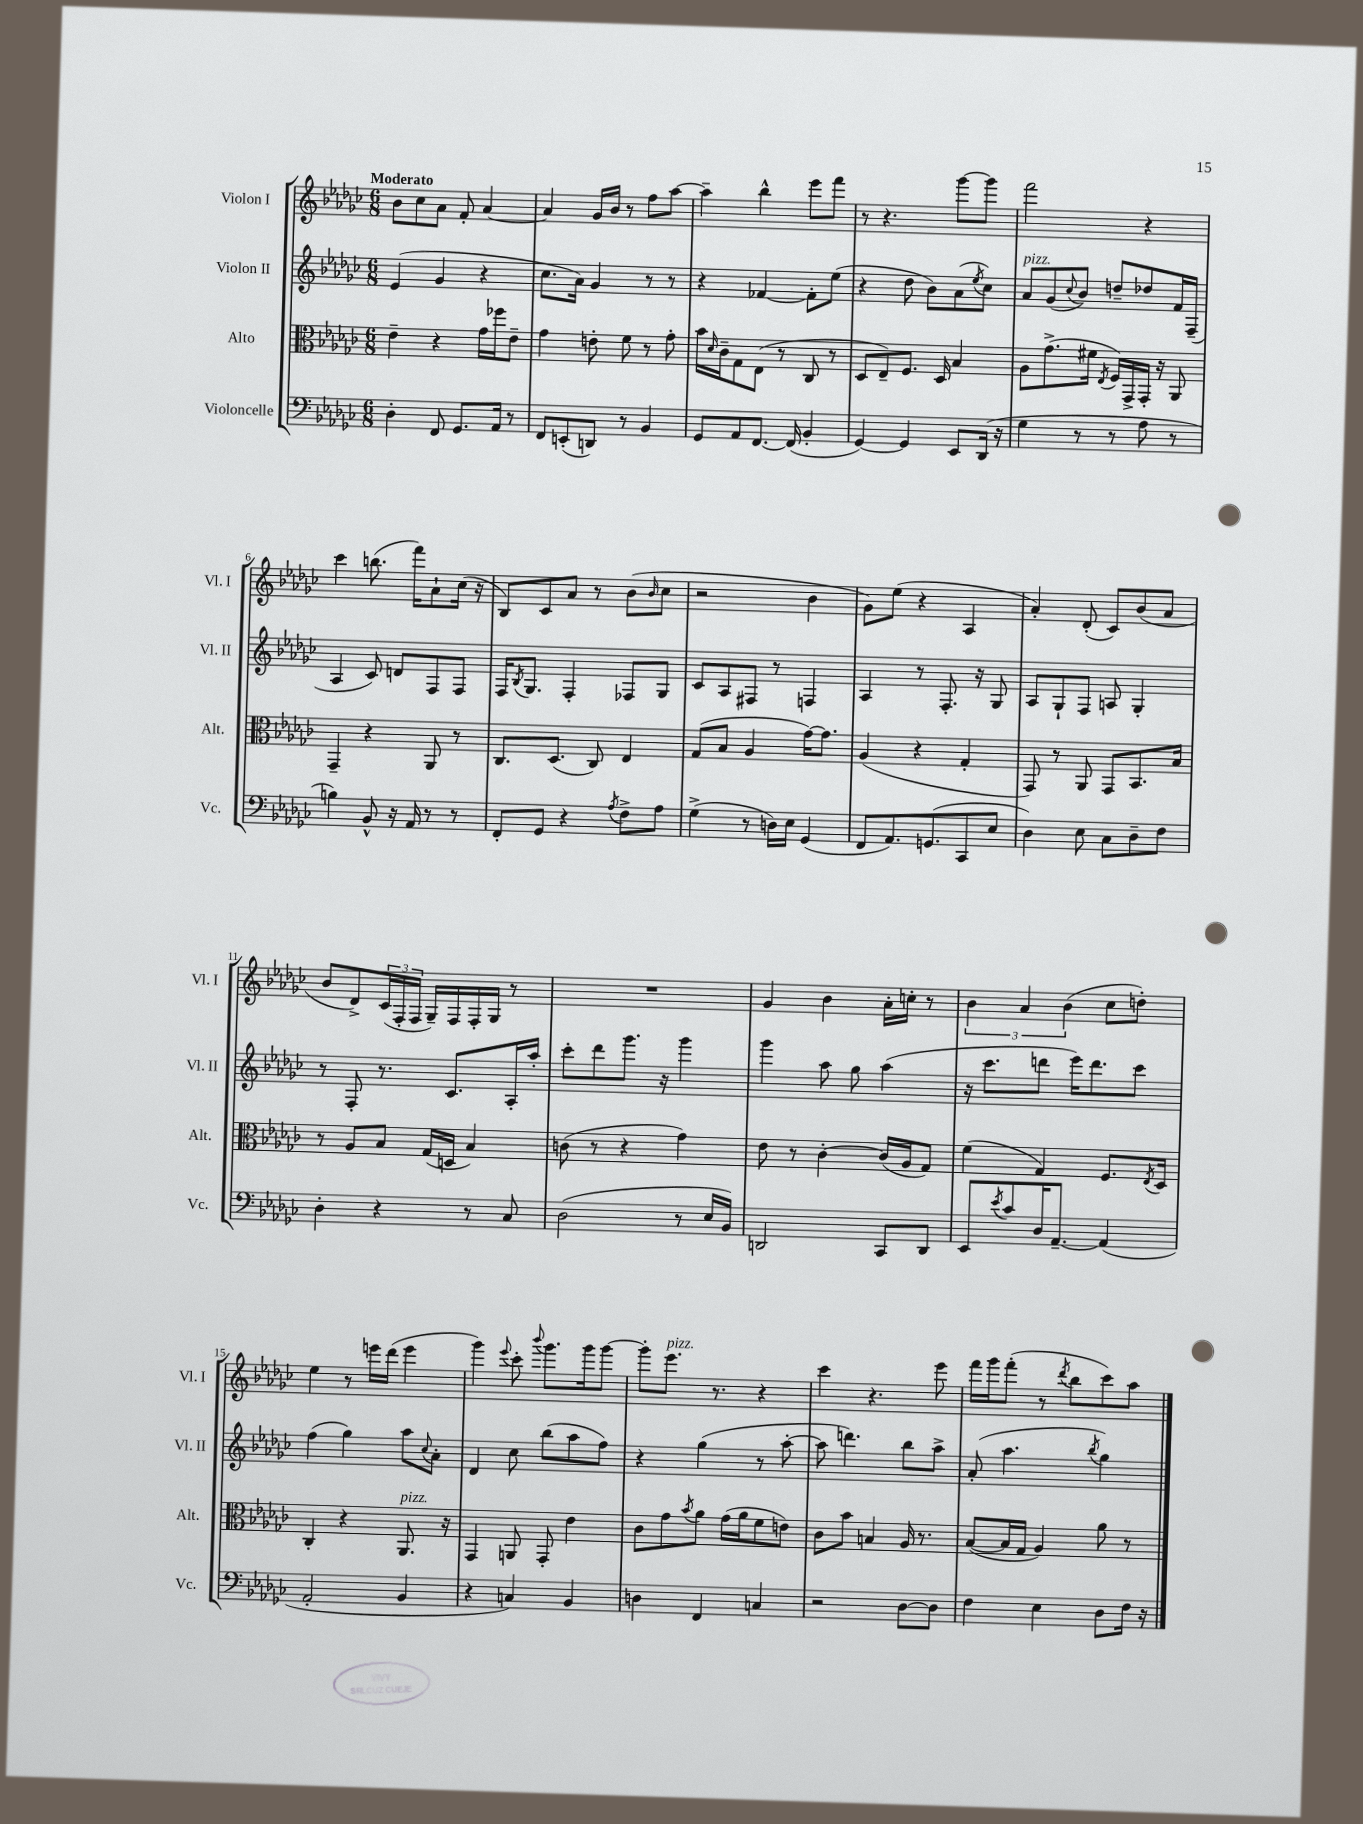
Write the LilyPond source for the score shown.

<<
\new StaffGroup <<
\new Staff = "s0" \with { instrumentName = "Violon I" shortInstrumentName = "Vl. I" } {
    \clef treble \key ges \major \numericTimeSignature \time 6/8 \tempo "Moderato"
    bes'8 ces''8 aes'8 f'8-. aes'4~ |
    aes'4 ges'16 bes'16 r8 f''8 aes''8~ |
    aes''4-- bes''4-^ ees'''8 f'''8 |
    r8 r4. ges'''8~ ges'''8 |
    f'''2 r4 |
    ces'''4 b''8.( f'''16) aes'8-! ces''16( r16 |
    bes8) ces'8 aes'8 r8 bes'8( \grace { bes'16 } ces''8 |
    r2 bes'4 |
    ges'8) ees''8( r4 aes4 |
    aes'4-.) des'8-.( ces'8) bes'8( aes'8 |
    bes'8 des'8->) \tuplet 3/2 { ces'16( f16-. f16 } ges16--) f16 f16-. ges16 r8 |
    R2. |
    ges'4 bes'4 aes'16-. c''16-. r8 |
    \tuplet 3/2 { bes'4 aes'4 bes'4( } ces''8 d''8-.) |
    ees''4 r8 e'''16 des'''16( e'''4 |
    ges'''4) \appoggiatura { ees'''8 } ces'''8-. \appoggiatura { bes'''8 } ges'''8. ges'''16 ges'''8~ |
    ges'''8-. ees'''8.^\markup { \italic "pizz." } r8. r4 |
    ces'''4 r4. ees'''8 |
    f'''16 ges'''16 f'''8-.( r8 \acciaccatura { des'''8 } bes''8 ces'''8) aes''8 \bar "|." |
}
\new Staff = "s1" \with { instrumentName = "Violon II" shortInstrumentName = "Vl. II" } {
    \clef treble \key ges \major \numericTimeSignature \time 6/8
    ees'4( ges'4 r4 |
    ces''8. aes'16) ges'4 r8 r8 |
    r4 fes'4~ fes'8-. ees''8( |
    r4 des''8 bes'8) aes'8( \acciaccatura { ees''8 } ces''8) |
    aes'8^\markup { \italic "pizz." } ges'8( \appoggiatura { ces''8 } bes'8) d''8-- des''8 f'16 f16--( |
    aes4 ces'8) d'8 f8 f8 |
    f16 \acciaccatura { bes8 } ges8. f4-. fes8 ges8 |
    ces'8 aes8 fis8 r8 f4 |
    aes4 r8 f8.-. r16 ges8 |
    aes8 ges8-! f8 a8 ges4-. |
    r8 f8-. r8. ces'8. aes16-. aes''16-. |
    ces'''8-. des'''8 ges'''8. r16 ges'''4 |
    ges'''4 aes''8 ges''8 aes''4( |
    r16 ces'''8. d'''8 ees'''16) d'''8. ces'''8 |
    f''4( ges''4) aes''8 \appoggiatura { ces''8 } aes'8-. |
    des'4 ces''8 bes''8( aes''8 f''8) |
    r4 ges''4( r8 aes''8~-. |
    aes''8 d'''4.) bes''8 aes''8-> |
    aes'8-.( aes''4. \acciaccatura { bes''8 } ges''4) \bar "|." |
}
\new Staff = "s2" \with { instrumentName = "Alto" shortInstrumentName = "Alt." } {
    \clef alto \key ges \major \numericTimeSignature \time 6/8
    ees'4-- r4 ges'16 fes''16 ees'8-- |
    ges'4 e'8-. f'8 r8 ges'8-. |
    bes'16 \grace { des'16 } ces'16-- ges8 ees8( r8 ces8 r8 |
    des8 ees8--) f8. des16 bes4 |
    aes8 ges'8.->( fis'16 \acciaccatura { ees8 } f16) ges,16-> ges,16-. r16 aes,8 |
    ges,4-- r4 aes,8 r8 |
    ces8. des8.( ces8) ees4 |
    ges8( bes8 aes4 ges'16~) ges'8. |
    aes4( r4 ges4-. |
    ges,8) r8 aes,8 ges,8 bes,8. bes16 |
    r8 aes8 bes8 ges16( d16 bes4) |
    c'8( r8 r4 ges'4) |
    ees'8 r8 ces'4~-. ces'16( aes16 ges8) |
    f'4( ges4) f8. \acciaccatura { ees8 } des16 |
    ces4-. r4 aes,8.^\markup { \italic "pizz." } r16 |
    ges,4 a,8 ges,8-. ees'4 |
    ces'8 ges'8 \acciaccatura { bes'8 } aes'8 ges'16( aes'16 f'8 e'8) |
    ces'8 bes'8 b4 aes16 r8. |
    bes8~( bes16 ges16 aes4) aes'8 r8 \bar "|." |
}
\new Staff = "s3" \with { instrumentName = "Violoncelle" shortInstrumentName = "Vc." } {
    \clef bass \key ges \major \numericTimeSignature \time 6/8
    des4-. f,8 ges,8. aes,16 r8 |
    f,8 e,8-.( d,8) r8 bes,4 |
    ges,8 aes,8 f,8.~ f,16( bes,4-. |
    ges,4~) ges,4 ees,8 des,16( r16 |
    ges4 r8 r8 aes8 r8 |
    b4) bes,8-^ r16 aes,16 r8 r8 |
    f,8-. ges,8 r4 \acciaccatura { aes8 } f8-> aes8 |
    ges4->( r8 d16) ees16 ges,4( |
    f,8 aes,8.) g,8.( ces,8 ees8 |
    des4) ees8 ces8 des8-- f8 |
    des4-. r4 r8 ces8 |
    des2( r8 ees16 bes,16) |
    d,2 ces,8 d,8 |
    ees,8 \acciaccatura { ees'8 } ces'8 des16 aes,8.~-- aes,4( |
    aes,2-. bes,4 |
    r4 c4) bes,4 |
    d4 f,4 c4 |
    r2 des8~ des8 |
    f4 ees4 des8 f16 r16 \bar "|." |
}
>>
>>
